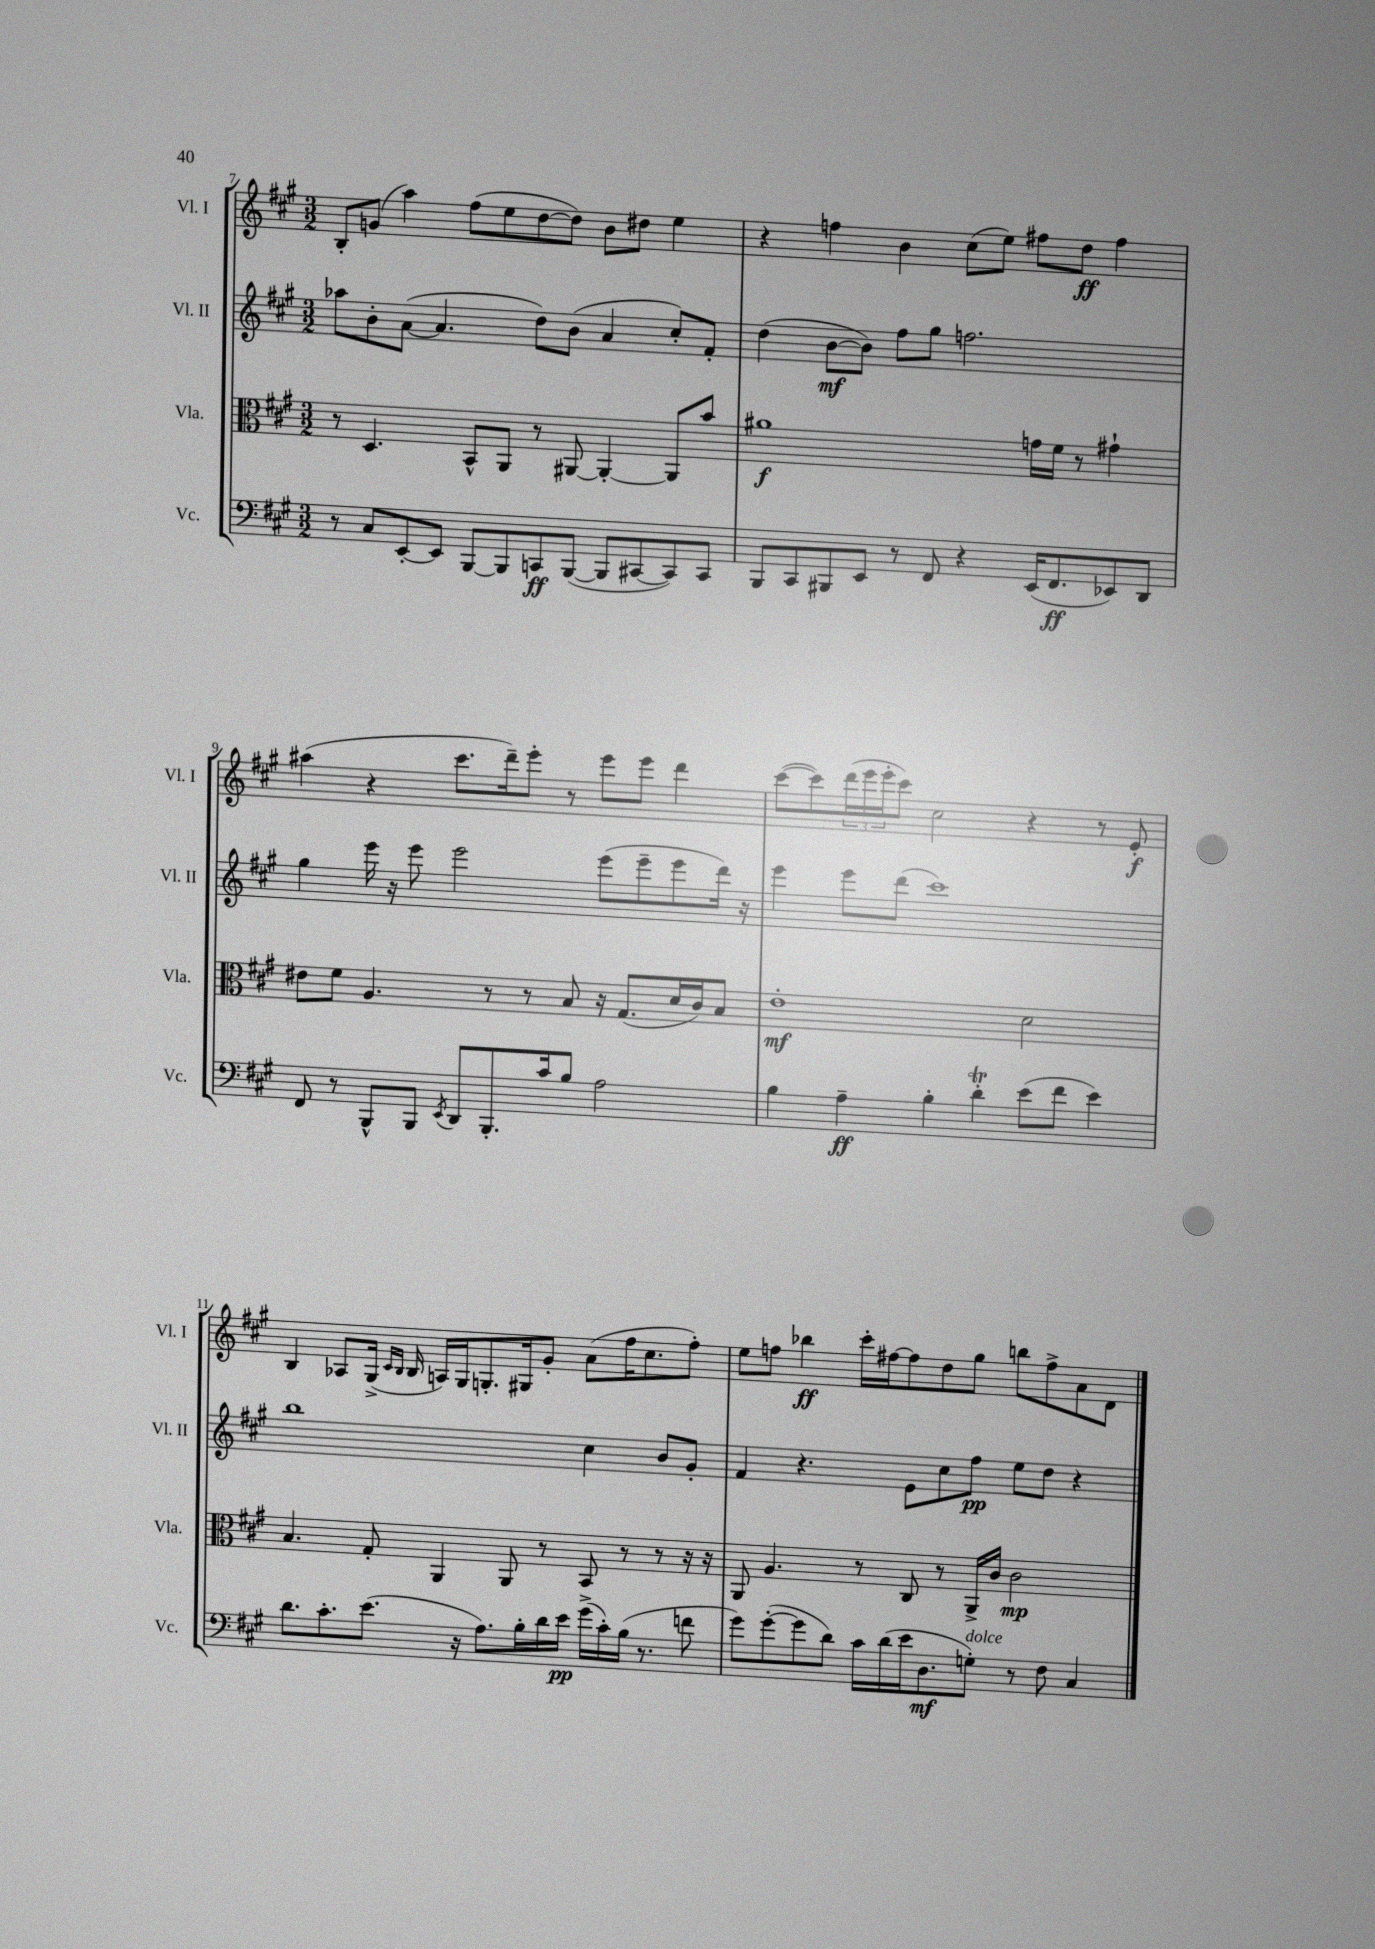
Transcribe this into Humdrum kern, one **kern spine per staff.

**kern	**kern	**kern	**kern
*staff4	*staff3	*staff2	*staff1
*clefF4	*clefC3	*clefG2	*clefG2
*k[f#c#g#]	*k[f#c#g#]	*k[f#c#g#]	*k[f#c#g#]
*M3/2	*M3/2	*M3/2	*M3/2
8r	8r	8aa-	8B'
8C#	4.D	8b'	(8g
[8EE'	.	([8a	4aa)
8EE]	.	4.a]	.
[8BBB	8BB^^	.	(8ff#
8BBB]	8AA	.	8ee
8CC	8r	8dd)	[8dd
([8BBB	[8AA#	(8b	8dd])
8BBB]	4AA#'_	4a	8b
[8CC#	.	.	8dd#
8CC#])	8AA#]	8cc#')	4ee
8CC#	8b	8f#'	.
=	=	=	=
8BBB	1a#	(4dd	4r
8CC#	.	.	.
8BBB#	.	[8b	4ff
8EE	.	8b])	.
8r	.	8ff#	4b
8FF#	.	8gg#	.
4r	.	2.ff	(8cc#
.	.	.	8ee)
(16EE	16g	.	8ff#
8.FF#	16f#	.	.
.	8r	.	8dd
8EE-)	4g#`	.	4ff#
8DD	.	.	.
=	=	=	=
8FF#	8e#	4gg#	(4aa#
8r	8f#	.	.
8BBB^^	4.A	16eee	4r
.	.	16r	.
8BBB	.	8eee	.
8qEE	.	.	.
8DD	.	2eee	8.ccc#
8.BBB'	8r	.	.
.	.	.	16ddd~)
.	8r	.	8eee'
16c#	.	.	.
8B	8B	.	8r
2A	16r	(8eee	8eee
.	(8.G#	.	.
.	.	8eee~	8eee
.	16d	8eee	4ddd
.	16c#)	.	.
.	8B	16ddd)	.
.	.	16r	.
=	=	=	=
4B	1e'	4eee	([8ccc#
.	.	.	8ccc#])
4A~	.	8eee	(24ddd
.	.	.	24eee
.	.	.	24eee'
.	.	(8ddd	8ccc#)
4B'	.	1ccc#)	2cc#
4d'	.	.	.
(8e	2d	.	4r
8f#	.	.	.
4e)	.	.	8r
.	.	.	8e'
=	=	=	=
8.d	4.B	1bb	4B
8.c#'	.	.	.
.	.	.	8A-
(8.e	8G#'	.	(16G#^
.	.	.	16qqc#
.	.	.	16qqB
.	.	.	16B
.	4AA	.	16A)
16r	.	.	16G#
8.A)	.	.	8.G'
.	8AA	.	.
16B'	.	.	16G#
16d	8r	.	8g#'
16e	.	.	.
(16g#^	8BB	4cc#	(8a
16c#')	.	.	.
(16B	8r	.	16ff#
8.r	.	.	8.cc#
.	8r	8b	.
8f	16r	8g#'	8ff#')
.	16r	.	.
=	=	=	=
8g#)	8AA	4f#	8ee
([8g#'	4.A	.	8ff
8g#]	.	4.r	4bb-
8d)	.	.	.
16c#	8r	.	16ccc#'
(16d	.	.	[16ff#
16e	8C#	8e	8ff#]
8.D	.	.	.
.	8r	8cc#	8dd
8G')	16AA^	8ff#	8gg#
.	16c#	.	.
8r	2c#	8ee	8bb
8F#	.	8dd	8ff#^
4C#	.	4r	8a
.	.	.	8d
==	==	==	==
*-	*-	*-	*-
